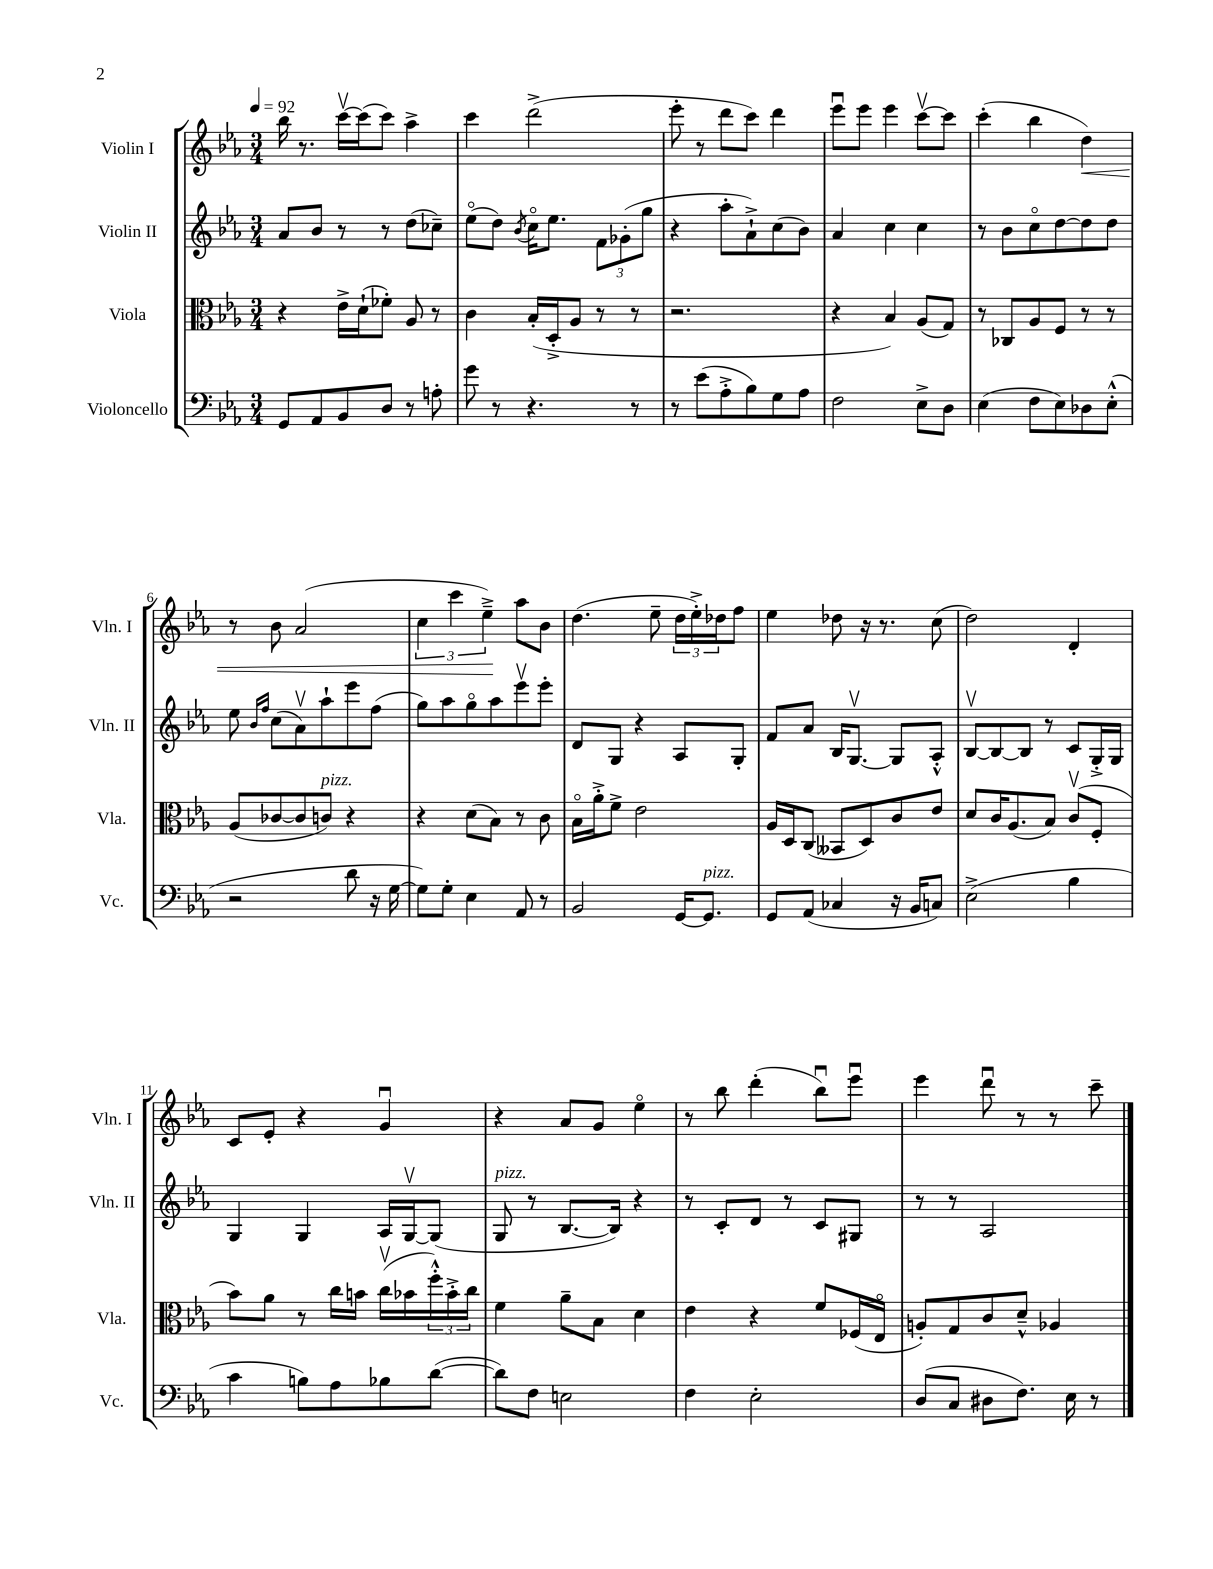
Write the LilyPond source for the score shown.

<<
\new StaffGroup <<
\new Staff = "s0" \with { instrumentName = "Violin I" shortInstrumentName = "Vln. I" } {
    \clef treble \key ees \major \numericTimeSignature \time 3/4 \tempo 4 = 92
    bes''16 r8. c'''16~\upbow c'''16( c'''8) aes''4-> |
    c'''4 d'''2->( |
    ees'''8-. r8 d'''8 c'''8) d'''4 |
    ees'''8\downbow ees'''8 ees'''4 c'''8~\upbow c'''8 |
    c'''4-.( bes''4 d''4\<) |
    r8 bes'8 aes'2( |
    \tuplet 3/2 { c''4 c'''4 ees''4--->\!) } aes''8 bes'8 |
    d''4.( ees''8-- \tuplet 3/2 { d''16 ees''16-.->) des''16 } f''8 |
    ees''4 des''8 r16 r8. c''8( |
    d''2) d'4-. |
    c'8 ees'8-. r4 g'4\downbow |
    r4 aes'8 g'8 ees''4\flageolet |
    r8 bes''8 d'''4-.( bes''8\downbow) ees'''8\downbow |
    ees'''4 d'''8\downbow r8 r8 c'''8-- \bar "|." |
}
\new Staff = "s1" \with { instrumentName = "Violin II" shortInstrumentName = "Vln. II" } {
    \clef treble \key ees \major \numericTimeSignature \time 3/4
    aes'8 bes'8 r8 r8 d''8( ces''8--) |
    ees''8\flageolet( d''8) \acciaccatura { bes'8 } c''16\flageolet ees''8. \tuplet 3/2 { f'8 ges'8-.( g''8 } |
    r4 aes''8-. aes'8-!->) c''8( bes'8) |
    aes'4 c''4 c''4 |
    r8 bes'8 c''8\flageolet d''8~ d''8 d''8 |
    ees''8 \grace { bes'16 f''16 } c''8( aes'8\upbow) aes''8-! ees'''8 f''8( |
    g''8) aes''8 g''8\flageolet aes''8 ees'''8\upbow ees'''8-. |
    d'8 g8 r4 aes8 g8-. |
    f'8 aes'8 bes16 g8.~\upbow g8 aes8-.-^ |
    bes8~\upbow bes8~ bes8 r8 c'8 g16-.-> g16 |
    g4 g4 aes16 g16~\upbow g8( |
    g8^\markup { \italic "pizz." } r8 bes8.~ bes16) r4 |
    r8 c'8-. d'8 r8 c'8 gis8 |
    r8 r8 aes2 \bar "|." |
}
\new Staff = "s2" \with { instrumentName = "Viola" shortInstrumentName = "Vla." } {
    \clef alto \key ees \major \numericTimeSignature \time 3/4
    r4 ees'16-> d'16-!( fes'8-.) aes8 r8 |
    c'4 bes16-.( d16-.-> aes8 r8 r8 |
    r2. |
    r4 bes4) aes8( g8) |
    r8 ces8 aes8 f8 r8 r8 |
    aes8( ces'8~ ces'8 c'8^\markup { \italic "pizz." }) r4 |
    r4 d'8( bes8) r8 c'8 |
    bes16\flageolet aes'16-.-> f'8-> ees'2 |
    aes16 d16 c8( beses,8 d8) c'8 ees'8 |
    d'8 c'16 aes8.( bes8) c'8\upbow( f8-. |
    bes'8) aes'8 r8 c''16 b'16 c''16\upbow( bes'16 \tuplet 3/2 { f''16-.-^) bes'16-.-> c''16 } |
    f'4 aes'8-- bes8 d'4 |
    ees'4 r4 f'8 fes16( ees16\flageolet |
    a8-.) g8 c'8 d'8---^ aes4 \bar "|." |
}
\new Staff = "s3" \with { instrumentName = "Violoncello" shortInstrumentName = "Vc." } {
    \clef bass \key ees \major \numericTimeSignature \time 3/4
    g,8 aes,8 bes,8 d8 r8 a8-. |
    g'8 r8 r4. r8 |
    r8 ees'8( aes8-.-> bes8) g8 aes8 |
    f2 ees8-> d8 |
    ees4( f8 ees8) des8 ees8-.-^( |
    r2 d'8 r16 g16~ |
    g8) g8-. ees4 aes,8 r8 |
    bes,2 g,16~ g,8.^\markup { \italic "pizz." } |
    g,8 aes,8( ces4 r16 bes,16 c8) |
    ees2->( bes4 |
    c'4 b8) aes8 bes8 d'8~( |
    d'8) f8 e2 |
    f4 ees2-. |
    d8( c8 dis8 f8.) ees16 r8 \bar "|." |
}
>>
>>
